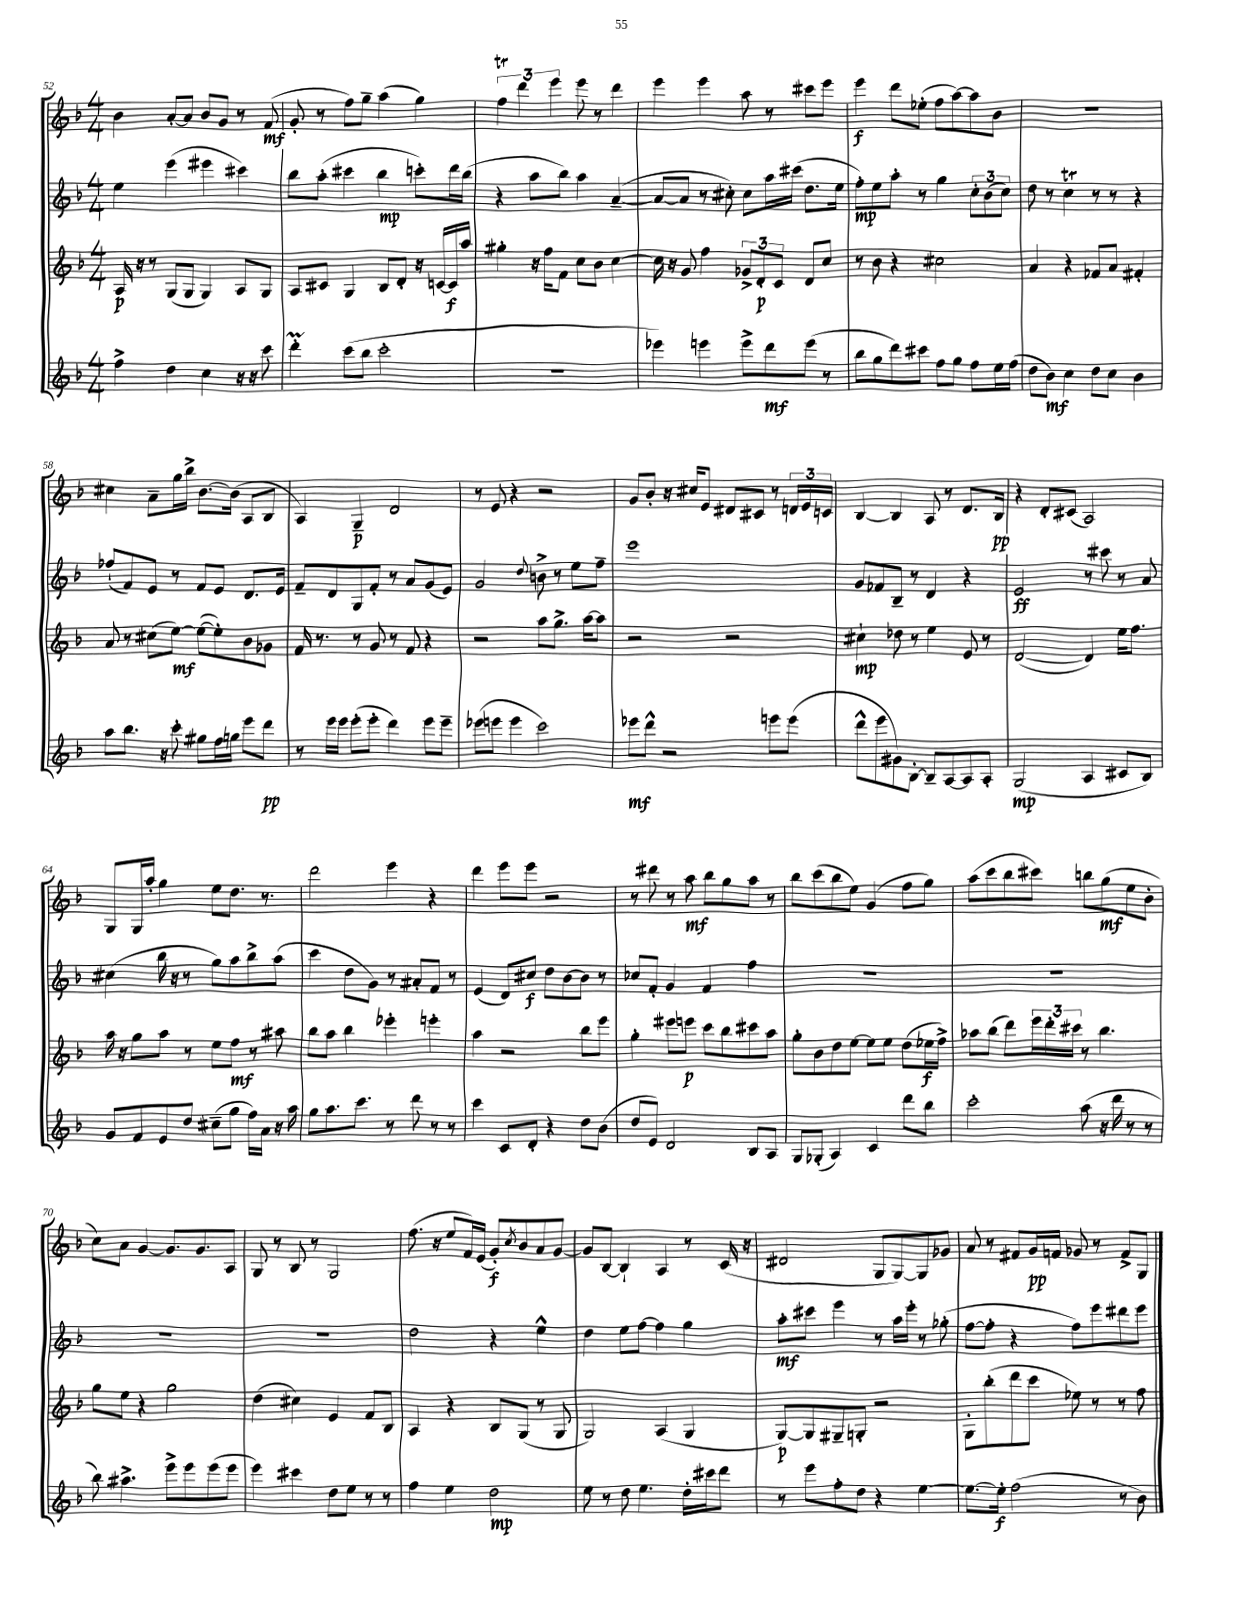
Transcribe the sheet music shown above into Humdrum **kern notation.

**kern	**kern	**kern	**kern
*staff4	*staff3	*staff2	*staff1
*clefG2	*clefG2	*clefG2	*clefG2
*k[b-]	*k[b-]	*k[b-]	*k[b-]
*M4/4	*M4/4	*M4/4	*M4/4
4ff^	16A	4ee	4b-
.	16r	.	.
.	8r	.	.
4dd	(8G	(4eee	[8a'
.	8G	.	8a]
4cc	4G)	4eee#	8b-
.	.	.	8g
16r	8A	4ccc#)	8r
16r	.	.	.
8ccc	8G	.	(8f
=	=	=	=
4ddd'	8A	8bb-	8g'
.	8c#	(8aa'	8r
(8ccc	4G	4ccc#	8ff)
8bb-	.	.	8gg~
2ccc'	8B-	4bb-	(4aa
.	8d'	.	.
.	16r	8ccc')	4gg)
.	[16c	.	.
.	16c]	16ddd	.
.	16aa	(16bb-	.
=	=	=	=
1r	4gg#'	4r	6ff
.	.	.	6ddd
.	16r	8aa	.
.	16ff	.	.
.	.	.	6eee
.	8f	8bb-)	.
.	8cc	4aa	8eee
.	8b-	.	8r
.	[4cc	([4a~	4ddd
=	=	=	=
4eee-)	16cc]	8a_	4eee
.	16r	.	.
.	8g	8a]	.
4eee	4ff	8r	4eee
.	.	8cc#')	.
8eee^	12g-^	8cc#	8aa
.	12d'	.	.
8ddd	.	16aa	8r
.	12c	.	.
.	.	(16ccc#	.
(8eee	8d	8.dd	8ccc#
8r	8cc	.	8eee
.	.	16ee	.
=	=	=	=
8bb-	8r	8ff')	4eee
8gg	8b-	8ee	.
8ddd)	4r	8aa'	8ddd
8ccc#	.	8r	(8ee-'
8ff	2cc#	4gg	8ff
8gg	.	.	[8aa)
8ff	.	12cc'	8aa]
.	.	(12b-	.
16ee	.	.	8b-
.	.	12cc)	.
(16ff	.	.	.
=	=	=	=
8dd	4a	8dd	1r
8b-)	.	8r	.
4cc	4r	4cc	.
8dd	8f-	8r	.
8cc	8a	8r	.
4b-	4f#'	4r	.
=	=	=	=
8aa	8a	(8ff-`	4cc#
8.bb-	8r	8f)	.
.	(8cc#	8e	8a~
16r	.	.	.
8ccc'	[8ee)	8r	16gg
.	.	.	16bb-^
8gg#	(8ee_	8f	[8.b-
16ff	8ee'])	8e	.
16gg	.	.	(16b-]
8eee	8b-	8.d	8A
8ddd	8g-	.	8B-
.	.	16e	.
=	=	=	=
8r	16f	8f~	4A)
.	8.r	.	.
16eee	.	8d	.
16eee	.	.	.
(8eee'	8r	8G	4G~
8eee'	8g	8f'	.
4ddd)	8r	8r	2d
.	8f	8a	.
8eee	4r	(8g	.
8eee~	.	8e)	.
=	=	=	=
(8eee-	2r	2g	8r
8eee	.	.	8e
4eee	.	.	4r
.	.	8qqdd	.
2ccc)	8aa	8b^	2r
.	8.gg^	8r	.
.	.	8ee	.
.	[16aa	.	.
.	8aa]	8ff~	.
=	=	=	=
8eee-	2r	1eee	8g
8ddd^^	.	.	8b-'
2r	.	.	16r
.	.	.	16cc#
.	.	.	8e
.	2r	.	8d#
.	.	.	8c#
8eee	.	.	8r
(8eee	.	.	24d
.	.	.	24e
.	.	.	24c
=	=	=	=
8ddd^^	4cc#`	8g	[4B-
8eee	.	8f-	.
8g#)	8dd-	8B-~	4B-]
[8B-'	8r	8r	.
8B-~]	4ee	4d	8A
[8A	.	.	8r
8A]	8e	4r	8.d
8A'	8r	.	.
.	.	.	16B-
=	=	=	=
(2G	([2d	2e	4r
.	.	.	8d'
.	.	.	(8c#
4A	4d])	8r	2A)
.	.	8ccc#	.
8c#	16ee	8r	.
.	8.ff	.	.
8B-)	.	8a	.
=	=	=	=
8g	16aa	(4cc#	8G
.	16r	.	.
8f	8gg	.	16G
.	.	.	16aa'
8e	8aa	16bb-	4gg
.	.	16r	.
8dd	8r	8r	.
(8cc#~	8ee	8gg)	8ee
8gg	8ff	8aa	8.dd
16ff)	8r	8bb-^	.
16a	.	.	8.r
16r	8aa#	(8aa	.
16aa	.	.	.
=	=	=	=
8gg	8bb-	4ccc	2ddd
8.aa	8aa	.	.
.	4bb-	8dd	.
8.ccc	.	.	.
.	.	8g)	.
8r	4eee-'	8r	4eee
8ddd	.	8a#'	.
8r	4eee'	8f	4r
8r	.	8r	.
=	=	=	=
4ccc	4aa	(4e	4ddd
8c	2r	8d)	8eee
8d'	.	8cc#	8eee
4r	.	8dd	2r
.	.	[8b-	.
8dd	8bb-	8b-]	.
(8b-	8eee	8r	.
=	=	=	=
8dd	4gg'	8cc-	8r
8e)	.	8f'	8ddd#
2d	8eee#	4g	8r
.	8eee	.	8aa
.	8ccc	4f	8bb-
.	8bb-	.	8gg
8B-	8ccc#	4ff	8aa
8A	8aa	.	8r
=	=	=	=
8G	8gg'	1r	8bb-
(8G-'	8b-	.	(8ccc
4A)	8dd	.	8bb-
.	[8ee	.	8ee)
4c	8ee]	.	(4g
.	8ee	.	.
8ddd	(8dd	.	8ff
8bb-	16ee-	.	8gg)
.	16ff^)	.	.
=	=	=	=
2ccc'	8aa-	1r	(8aa
.	(8bb-	.	8ccc
.	8ddd)	.	8bb-
.	24eee	.	8ccc#)
.	24ddd'	.	.
.	24ccc#	.	.
(8aa	8r	.	8bb
16r	4.bb-	.	(8gg
16ddd	.	.	.
8r	.	.	8ee
8r	.	.	8b-'
=	=	=	=
8bb-)	8gg	1r	8cc)
4.aa#^	8ee	.	8a
.	4r	.	[4g
8eee^	2gg	.	8.g]
8eee	.	.	.
.	.	.	8.g
(8eee	.	.	.
8eee	.	.	8A
=	=	=	=
4eee)	(4dd	1r	8G
.	.	.	8r
4ccc#	4cc#)	.	8B-
.	.	.	8r
8dd	4e	.	2G
8ee	.	.	.
8r	8f	.	.
8r	8B-	.	.
=	=	=	=
4ff	4A	2dd	(8.ff
.	.	.	16r
4ee	4r	.	8ee
.	.	.	16f)
.	.	.	(16e
2dd	8B-	4r	8g')
.	.	.	8qcc
.	(8G	.	8b-
.	8r	4ee^^	8a
.	8G	.	[8g
=	=	=	=
8ee	2G)	4dd	8g]
8r	.	.	[8B-
8dd	.	8ee	4B-`]
4.ee	.	[8ff	.
.	(4A	4ff]	4A
16dd'	4G	4gg	8r
16ccc#	.	.	.
8ddd	.	.	(16c
.	.	.	16r
=	=	=	=
8r	[8G)	8aa'	2d#
8eee	8G]	8ccc#	.
8ff'	8G#~	4eee	.
8dd	8G'	.	.
4r	2r	8r	8G
.	.	16aa	[8G)
.	.	16eee'	.
[4ee	.	8r	8G]
.	.	(8gg-'	8g-
=	=	=	=
8.ee_	8G'	[8ff	8a
.	(8bb-'	8ff']	8r
16ee']	.	.	.
(2ff	8ddd	4r	8f#
.	8ccc	.	16g
.	.	.	16f
.	8ee-)	8ff)	8g-
.	8r	8eee	8r
8r	8r	8ddd#	8f^
8b-)	8ff	8eee	8G
==	==	==	==
*-	*-	*-	*-
